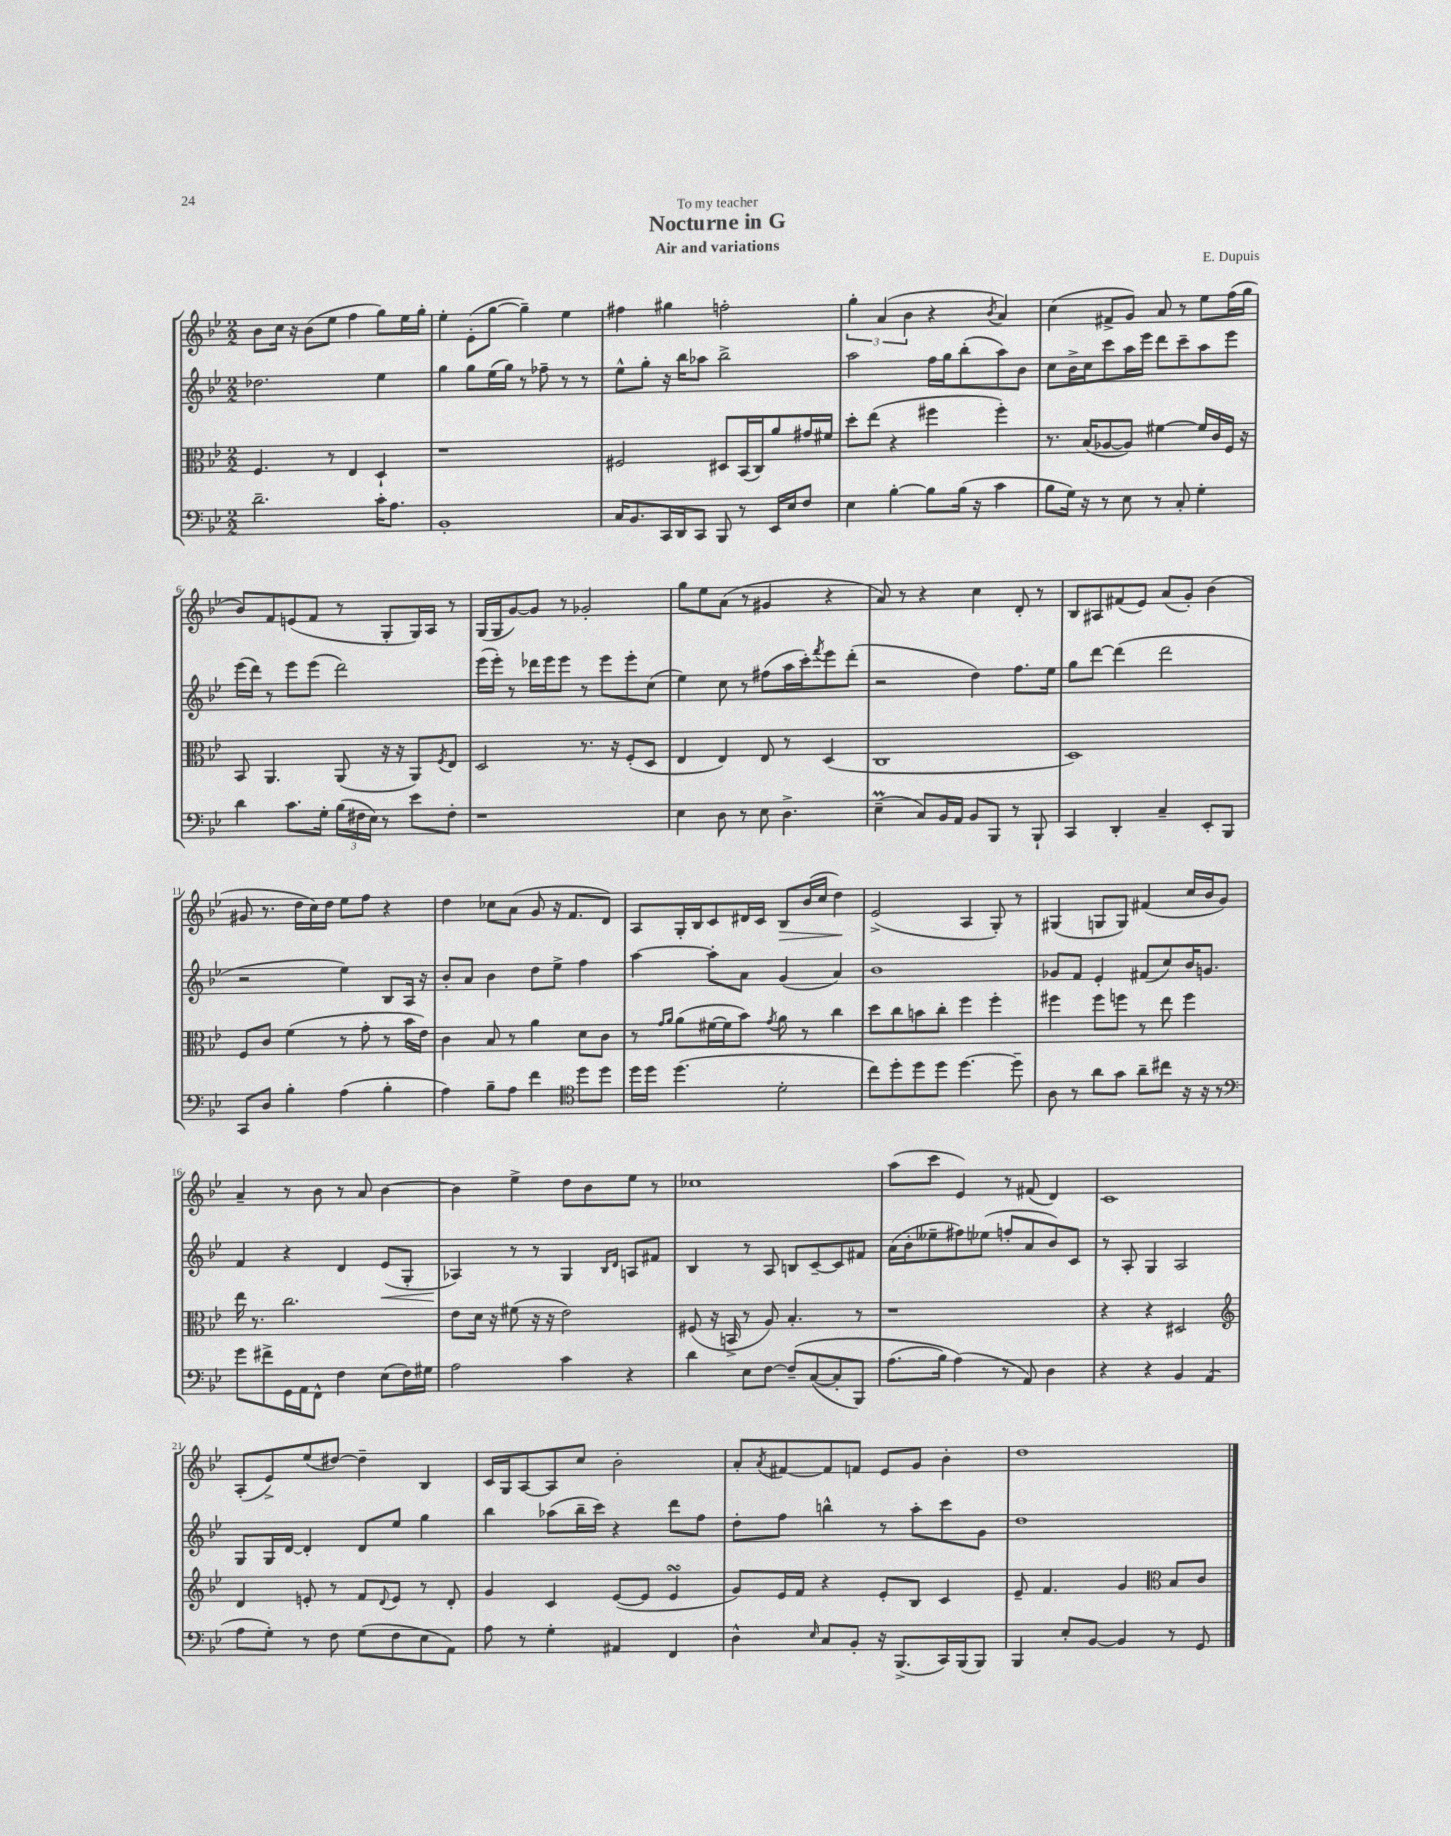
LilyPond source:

\header { title = "Nocturne in G" composer = "E. Dupuis" subtitle = "Air and variations" dedication = "To my teacher" }
<<
\new StaffGroup <<
\new Staff = "s0" {
    \clef treble \key bes \major \numericTimeSignature \time 2/2
    bes'8 c''16 r16 bes'8( ees''8 f''4 g''8) ees''16 g''16-. |
    ees''4-. ees'8-.( g''8~ g''4--) ees''4 |
    fis''4 gis''4 f''2-. |
    \tuplet 3/2 { g''4-. a'4( bes'4 } r4 \acciaccatura { bes'8 } a'4) |
    c''4( fis'8-> g'8) a'8 r8 ees''8 f''16( g''16 |
    bes'8) f'8 e'8( f'8 r8 g8-. g16) a16 r8 |
    g16( g16 g'8~) g'8 r8 ges'2-. |
    g''8 ees''8 a'8( r8 gis'4 r4 |
    a'8) r8 r4 c''4 d'8-. r8 |
    bes8 ais8 fis'8( ees'8) a'8( g'8-.) bes'4( |
    gis'8 r8. d''16 c''16) d''16 ees''8 f''8 r4 |
    d''4 ces''8 a'8( g'8 r16 f'8. d'8) |
    a8 g16-. bes16 c'8 dis'16 c'16 bes8\> bes'16( c''16 d''4\!) |
    ees'2->( a4 g8-.) r8 |
    gis4( g8 g8) fis'4( c''16 bes'16 g'8) |
    a'4-- r8 bes'8 r8 a'8 bes'4~ |
    bes'4 ees''4-> d''8 bes'8 ees''8 r8 |
    ces''1 |
    a''8( c'''8 ees'4) r8 fis'8( d'4) |
    c'1 |
    a8-.( ees'8->) ees''8( dis''8~) dis''4-- bes4 |
    c'16 g16 a8~ a8 c''8 bes'2-. |
    a'8-. \acciaccatura { a'8 } fis'8~ fis'8 f'8 ees'8 g'8 bes'4-. |
    d''1 \bar "|." |
}
\new Staff = "s1" {
    \clef treble \key bes \major \numericTimeSignature \time 2/2
    des''2. ees''4 |
    g''4 g''8 ees''16( g''16) r8 fes''8-- r8 r8 |
    ees''8-^ g''8-. r16 bes''16 aes''8 bes''2-> |
    a''2 f''16 g''16 bes''8-.( a''8) bes'8 |
    c''8 bes'16-> c''16 c'''8 a''16 ees'''16 d'''8 c'''8-- a''8 ees'''8 |
    ees'''16( d'''16) r8 ees'''8 ees'''8( d'''2) |
    ees'''16( ees'''16-.) r8 des'''16 ees'''16 ees'''8 r8 ees'''8 ees'''8-. c''8( |
    ees''4) c''8 r8 fis''8( a''16 c'''16-.) \acciaccatura { f'''8 } ees'''8 d'''8-.( |
    r2 d''4) f''8. ees''16 |
    g''8 d'''8~ d'''4( d'''2 |
    r2 ees''4) bes8 a16 r16 |
    bes'8-. a'8 bes'4 d''8 ees''8-> f''4 |
    a''4~ a''8-. a'8 g'4( a'4) |
    bes'1 |
    ges'8 f'8 ees'4-. fis'8( c''8) bes'16 g'8. |
    f'4 r4 d'4 ees'8\<( g8-. |
    aes4\!) r8 r8 g4 \grace { bes16 d'16 } a8 fis'8 |
    bes4 r8 a8 b8 c'8~-- c'8 fis'8 |
    a'16( bes'16-. eeses''8-- fis''8) ees''8( f''8-. a'8 bes'8) c'8 |
    r8 a8-. g4 a2 |
    g8 g16 d'16~ d'4-. d'8 ees''8 g''4 |
    bes''4 aes''8( bes''16-- c'''16) r4 d'''8 f''8 |
    d''8-. f''8 b''4-^ r8 a''8-. c'''8 g'8 |
    d''1 \bar "|." |
}
\new Staff = "s2" {
    \clef alto \key bes \major \numericTimeSignature \time 2/2
    f4. r8 ees4 d4-! |
    r1 |
    fis2 dis8 bes,16( c16) a'8 gis'16 fis'16 |
    d''8-. ees''8( r4 fis''4 fis''4-.) |
    r8. bes16( aes8~ aes8) fis'4~ fis'16 c'16 f16 r16 |
    bes,8 a,4. a,8( r16 r16 a,8) \acciaccatura { f8 } ees8 |
    d2 r8. r16 f8-.( d8 |
    ees4 ees4) ees8 r8 d4( |
    c1 |
    d1) |
    f8 c'8 f'4( r8 g'8-. r8 bes'16 ees'16) |
    c'4 bes8 r8 a'4 d'8 c'8 |
    r8 \grace { g'16 a'16 } a'8( fis'16~ fis'16 bes'8) \acciaccatura { g'8 } a'8 r8 c''4 |
    d''8 c''8 b'8 c''8-. f''4 f''4-. |
    fis''4 fis''8 f''8 r8 ees''8 f''4 |
    ees''16 r8. c''2. |
    ees'8 d'16 r16 fis'8( r16 r16 ees'2) |
    fis8( r16 b,16-> r8 a8) bes4.-. r8 |
    r1 |
    r4 r4 dis2 |
    \clef treble d'4 e'8-. r8 f'8 \appoggiatura { d'8 } e'8 r8 d'8-. |
    g'4 c'4 ees'8~( ees'8 ees'4\turn |
    g'8) ees'16 f'16 r4 ees'8-. bes8 c'4 |
    ees'8-- f'4. g'4 \clef alto bes8 c'8 \bar "|." |
}
\new Staff = "s3" {
    \clef bass \key bes \major \numericTimeSignature \time 2/2
    d'2.-- c'16-. a8. |
    bes,1-. |
    c16 bes,8. c,16 d,16 c,8 bes,,8 r8 ees,16 ees16 f8 |
    ees4 bes4~-. bes8 bes16( r16 c'4 |
    bes8 g16) r16 r8 ees8 r8 c8-. g4-. |
    d'4 c'8. g16-. \tuplet 3/2 { bes16( fis16 ees16) } r8 ees'8 fis8-. |
    r1 |
    ees4 d8 r8 ees8 d4.-> |
    ees4--\prall( c8) bes,16 a,16 bes,8 bes,,8 r8 bes,,8-! |
    c,4 d,4-. c4-- ees,8-. bes,,8 |
    c,8 d8 bes4-. a4( bes4-. |
    a4) bes8-- a8 f'4 \clef tenor d''8 d''8 |
    d''16 d''16 d''4.( d'2-. |
    c''8) d''8-. d''8 d''8 d''4.~ d''8-- |
    a8 r8 a'8 g'8 a'8-- cis''8 r16 r16 r8 |
    \clef bass g'8 fis'8-> g,16 a,16 f,8-^ f4 ees8( f16) gis16 |
    a2 c'4 r4 |
    d'4 ees8 f8~ f8--\( c8~( c8-. bes,,8) |
    a8.( bes16) a4(\) r8 a,8) d4 |
    r4 r4 bes,4 a,4( |
    a8 g8-.) r8 f8 g8( f8 ees8 a,8) |
    a8 r8 g4-. ais,4 f,4 |
    d4-^ \grace { ees16 } c8 bes,8-. r16 bes,,8.->( c,16) bes,,16( bes,,8) |
    bes,,4 ees8-. bes,8~ bes,4 r8 g,8 \bar "|." |
}
>>
>>
